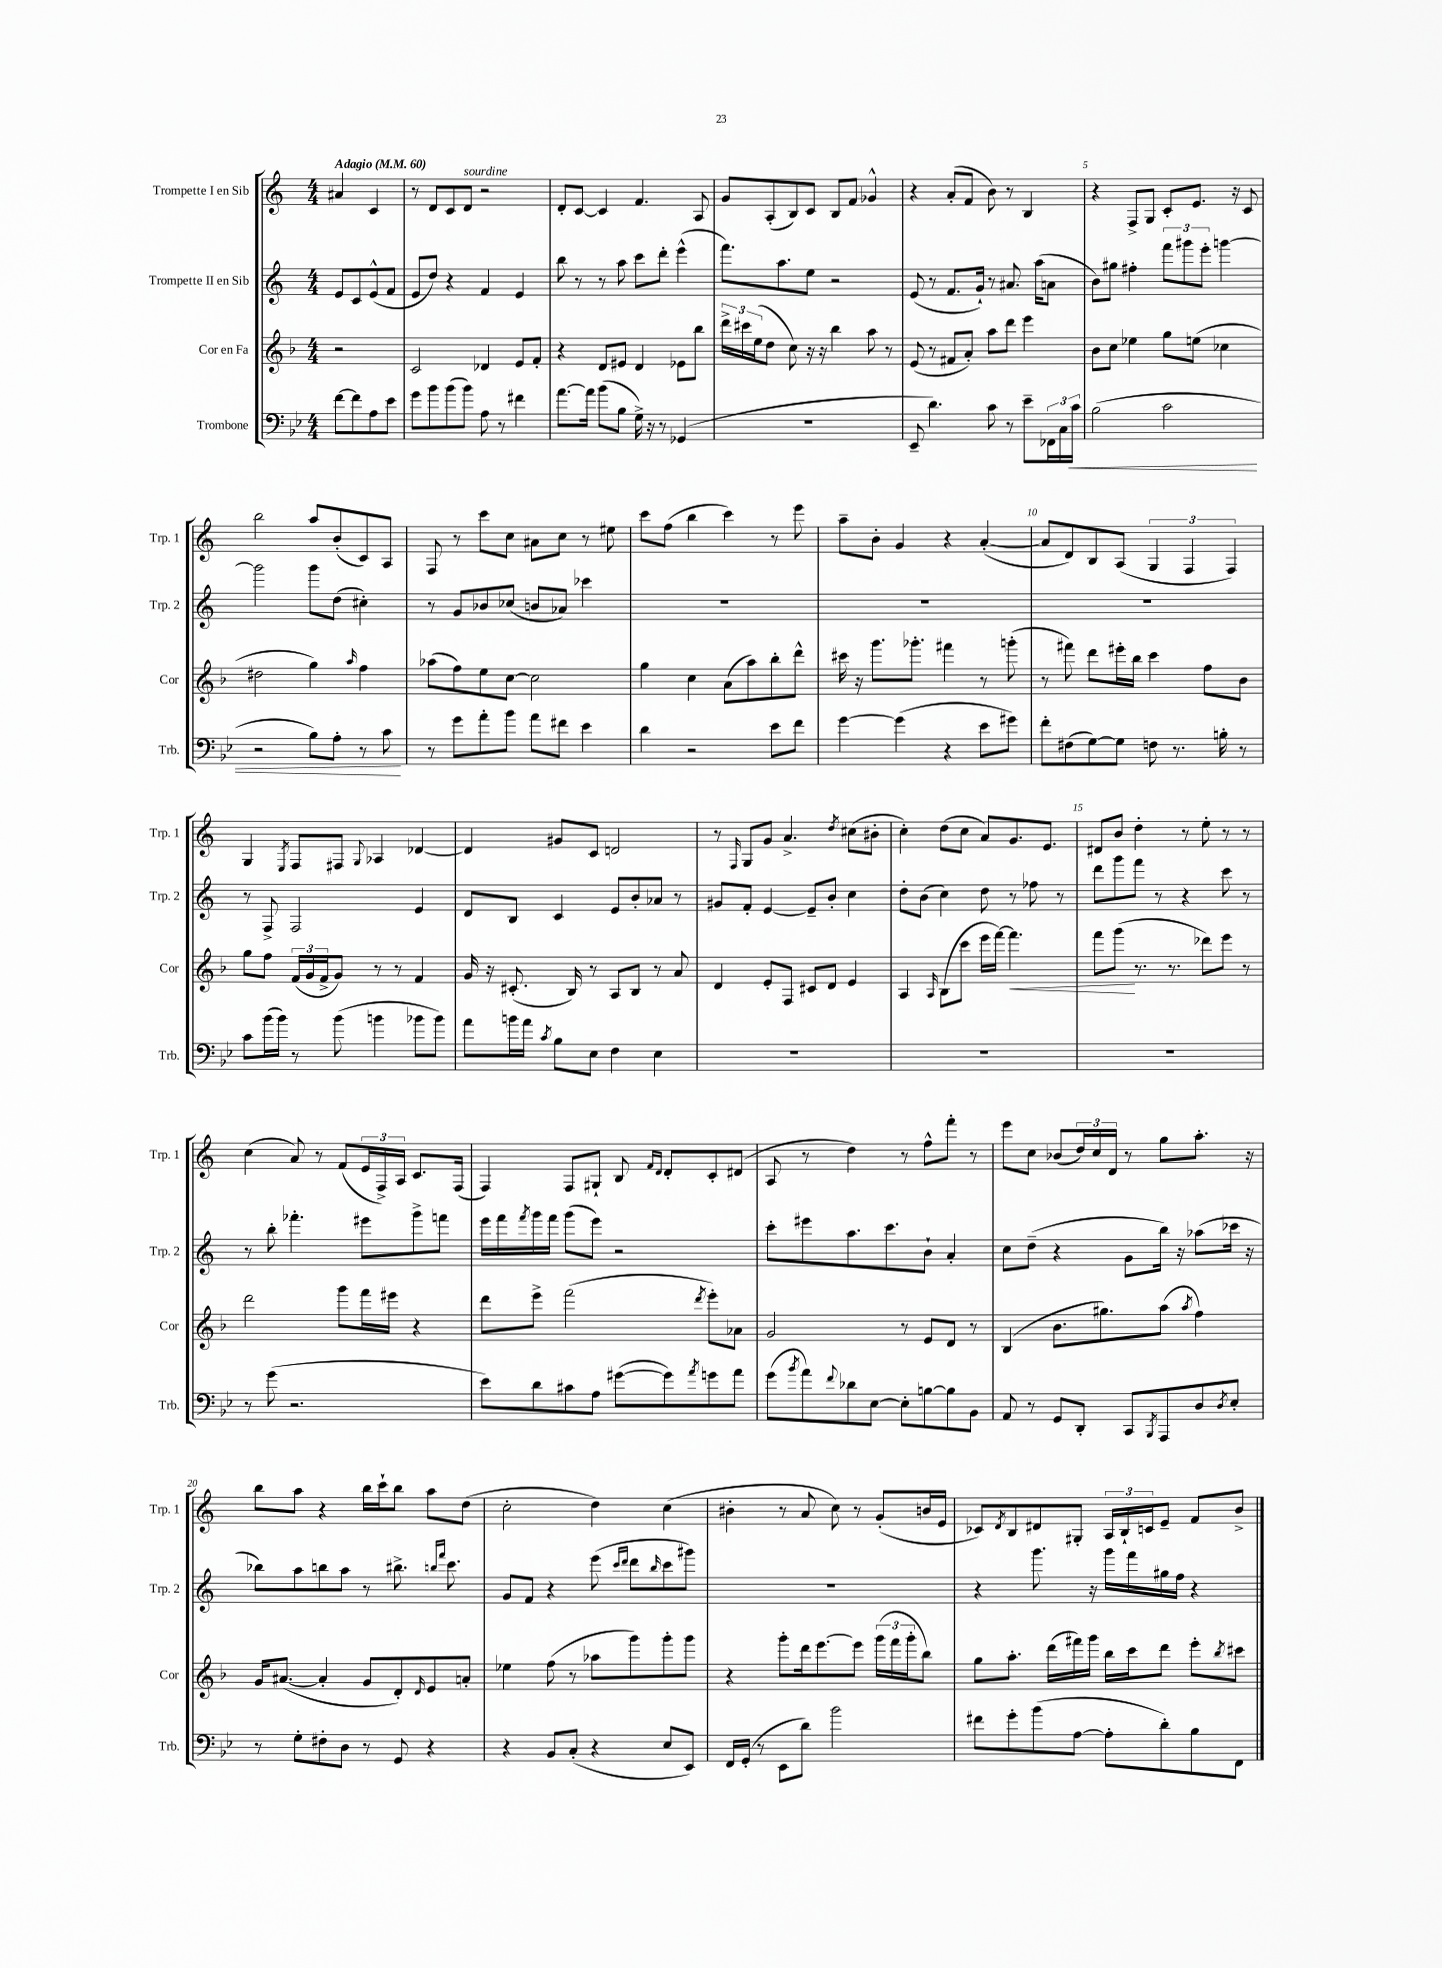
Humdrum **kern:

**kern	**kern	**kern	**kern
*staff4	*staff3	*staff2	*staff1
*clefF4	*clefG2	*clefG2	*clefG2
*k[b-e-]	*k[b-]	*k[]	*k[]
*M4/4	*M4/4	*M4/4	*M4/4
*MM60	*MM60	*MM60	*MM60
[8f\L	2r	8e/L	4a#/
8f\]	.	8c/	.
8A\	.	(8e^^/	4c/
8e-\J	.	8f/J	.
=	=	=	=
8g\L	2c/	8e/L	8r
8b-\	.	8dd/J)	8d/L
(8b-\	.	4r	8c/
8b-\J)	.	.	8d/J
8A\	4d-/	4f/	2r
8r	.	.	.
4f#\	8e/L	4e/	.
.	8f'/J	.	.
=	=	=	=
[8.a\L	4r	8bb\	8d'/L
.	.	8r	[8c/J
16a\]Jk	.	.	.
(8b-\L	8d/L	8r	4c/]
8B-\J	8e#/J	8aa\	.
16G^\)	4d/	8ccc\L	4.f/
16r	.	.	.
8r	.	8ddd'\J	.
(4GG-/	8e-\L	(4eee^^\	.
.	8bb-\J	.	8A/
=	=	=	=
1r	24ddd^\LL	8.fff\L)	8g/L
.	24ccc#\	.	.
.	(24ee\J	.	.
.	8dd\J	.	(8A'/
.	.	8.aa\	.
.	8cc\)	.	8B/)
.	16r	8ee\J	8c/J
.	16r	.	.
.	4bb-\	2r	8B/L
.	.	.	8f/J
.	8aa\	.	4g-^^/
.	8r	.	.
=	=	=	=
8EE-~/	(8e/	(8e/	4r
4.d\)	8r	8r	.
.	8f#/L	8.f/L	(8a'/L
.	8a'/J)	.	8f/J
.	.	16g`/Jk)	.
8c\	8aa\L	8r	8b\)
8r	8ddd\J	8.a#/	8r
8e-~\L	4eee\	.	4B/
.	.	(16aa\LK	.
24FF-\L	.	8a\J	.
24C\	.	.	.
24c\JJ	.	.	.
=	=	=	=
(2B-\	8b-\L	8b\L)	4r
.	8cc\J	8gg#\J	.
.	4ee-\	4ff#'\	8F^/L
.	.	.	8G/J
2c\	8gg\L	12fff\L	8c'/L
.	.	12ggg#\	.
.	(8ee\J	.	8.e/J
.	.	12eee'\J	.
.	4cc-\	[4ggg\	.
.	.	.	16r
.	.	.	8c/
=	=	=	=
2r	2dd#\	2ggg\]	2bb\
8B-\L)	4gg\)	8ggg\L	8aa/L
8A'\J	.	(8dd\J	(8b'/
.	16qqaa/	.	.
8r	4ff\	4cc#'\)	8c/)
8c\	.	.	8A/J
=	=	=	=
8r	(8aa-\L	8r	8F/
8g\L	8ff\)	8g/L	8r
8a'\	8ee\	8b-/	8ccc\L
8b-\J	[8cc\J	(8cc-/J	8cc\J
8a\L	2cc\]	8b/L	8a#\L
8f#\J	.	8a-/J)	8cc\J
4e-\	.	4ccc-\	8r
.	.	.	8ee#\
=	=	=	=
4d\	4gg\	1r	8ccc\L
.	.	.	(8ff\J
2r	4cc\	.	4bb\
.	(8a\L	.	4ccc\)
.	8aa\)	.	.
8e-\L	8bb-'\	.	8r
8f\J	8ddd^^\J	.	8eee\
=	=	=	=
[4g\	16ccc#\	1r	8aa~\L
.	16r	.	.
.	8.ggg\L	.	8b'\J
(4g\]	.	.	4g/
.	8.ggg-'\J	.	.
4r	4fff#\	.	4r
8e-\L	8r	.	([4a'/
8g#\J)	(8ggg'\	.	.
=	=	=	=
8f'\L	8r	1r	8a/]L
(8F#\	8fff#\)	.	8d/)
[8G\)	8ddd\L	.	8B/
8G\]J	16eee#'\L	.	(8A/J
.	16bb-\JJ	.	.
8F\	4ccc\	.	6G/
8.r	.	.	.
.	.	.	6F/
.	8ff\L	.	.
16B'\	.	.	.
.	.	.	6F/)
8r	8b-\J	.	.
=	=	=	=
8c\L	8gg\L	8r	4G/
(16b-\L	8ff\J	8F^/	.
16b-\JJ)	.	.	.
.	.	.	8qE/
8r	(24f/LL	2F/	8F/L
.	24g/	.	.
.	24f^/J	.	.
(8b-\	8g/J)	.	8F#/J
.	.	.	8qqG/
4b\	8r	.	4A-/
.	8r	.	.
8b-\L	4f/	4e/	[4d-/
8b-\J)	.	.	.
=	=	=	=
8a\L	16g/	8d/L	4d-/]
.	16r	.	.
16b\L	(8.c#'/	8B/J	.
16a\JJ	.	.	.
8qc/	.	.	.
8B-\L	.	4c/	8g#/L
.	16B-/)	.	.
8E-\J	8r	.	8c/J
4F\	8A/L	8e/L	2d/
.	8B-/J	8b'/	.
4E-\	8r	8a-/J	.
.	8a/	8r	.
=	=	=	=
1r	4d/	8g#/L	8r
.	.	.	16qqF/
.	.	8f'/J	8G/L
.	8e'/L	[4e/	8g/J
.	8F/J	.	4.a^/
.	8c#/L	8e~/]L	.
.	8d/J	8b'/J	.
.	.	.	8qdd/
.	4e/	4cc\	(8cc#\L
.	.	.	8b#'\J
=	=	=	=
1r	4A/	8dd'\L	4cc'\)
.	.	(8b\J	.
.	16qqA/	.	.
.	(8B-\L	4cc\)	(8dd\L
.	8ccc\J	.	8cc\J
.	16eee\LL	8dd\	8a/L)
.	[16fff\JJ)	.	.
.	4.fff\]	8r	8.g/
.	.	8ff-\	.
.	.	.	8.e/J
.	.	8r	.
=	=	=	=
1r	8fff\L	8ddd\L	8d#/L
.	(8ggg\J	8ggg\	8b/J
.	8.r	8fff\J	4dd'\
.	.	8r	.
.	8.r	.	.
.	.	4r	8r
.	8ddd-\L)	.	8ee'\
.	8eee\J	8ccc\	8r
.	8r	8r	8r
=	=	=	=
8r	2ddd\	8r	(4cc\
(8g\	.	8bb'\	.
2.r	.	4.fff-'\	8a/)
.	.	.	8r
.	8ggg\L	.	(8f/L
.	16fff\L	8eee#\L	24e/L
.	.	.	24F^/)
.	16eee#\JJ	.	.
.	.	.	24A/JJ
.	4r	8ggg^\	8.c/L
.	.	8fff\J	.
.	.	.	(16F/Jk
=	=	=	=
8e-\L)	8ddd\L	16eee\LL	4F/)
.	.	16fff\	.
.	.	8qfff/	.
8d\	8eee^\J	16ggg\	.
.	.	16fff\JJ	.
8c#\	(2fff\	(8ggg\L	8F/L
8A\J	.	8eee\J)	8G#`/J
([8g#\L	.	2r	8B/
.	.	.	16qqf/LL
.	.	.	16qqd/JJ
8g#\])	.	.	8d'/L
8qa/	8qddd/	.	.
8g\	8eee'\L)	.	8c'/
8a\J	8a-\J	.	(8d#/J
=	=	=	=
(8g\L	2g/	8ccc'\L	8A/
8qb-/	.	.	.
8a\)	.	8eee#\	8r
8qqf/	.	.	.
8d-\	.	8.aa\	4dd\)
[8E-\J	.	.	.
.	.	8.ccc\	.
8E-'\]L	8r	.	8r
[8B\	8e/L	8b`\J	8ff^^\L
8B\]	8d/J	4a'/	8fff'\J
8BB-\J	8r	.	8r
=	=	=	=
8AA/	(4B-/	8cc\L	8eee\L
8r	.	(8dd~\J	8cc\J
8GG/L	8.b-\L	4r	(8b-/L
8DD'/J	.	.	24dd/L)
.	.	.	24cc/
.	8.gg#\)	.	.
.	.	.	24d/JJ
8CC/L	.	8g\L	8r
8qBBB-/	.	.	.
8AAA/	(8aa\J	16bb\Jk)	8gg\L
.	.	16r	.
.	8qaa/	.	.
8D/	4ff\)	(8aa-\L	8.aa'\J
8qD/	.	.	.
8E-'/J	.	16ccc-\Jk	.
.	.	16r	16r
=	=	=	=
8r	16g/LK	8bb-\L)	8bb\L
.	([8.a#/J	.	.
8G'\L	.	8aa\	8aa\J
8F#'\	4a#'/]	8bb\	4r
8D\J	.	8aa\J	.
8r	8g/L	8r	16bb\LL
.	.	.	16ccc`\J
8GG/	8d'/)	8.bb#^\	8bb\J
.	16qqd/	.	.
4r	8e/	.	8aa\L
.	.	16qqbb/LL	.
.	.	16qqfff/JJ	.
.	.	8.ccc\	.
.	8a'/J	.	(8dd\J
=	=	=	=
4r	4ee-\	8g/L	2cc'\
.	.	8f/J	.
8BB-/L	(8ff\	4r	.
(8C'/J	8r	.	.
4r	8aa-\L	(8eee\	4dd\)
.	.	16qqccc/LL	.
.	.	16qqddd/JJ	.
.	8ggg\)	8ddd\L	.
.	.	16qqbb/	.
8E-/L	8ggg'\	8ccc\	(4cc\
8EE-/J)	8ggg\J	8ggg#\J)	.
=	=	=	=
16FF/LL	4r	1r	4b#'\
(16GG'/JJ	.	.	.
8r	.	.	.
8EE-\L	8ggg'\L	.	8r
8d\J)	16ddd\k	.	8a/
.	[8.eee\	.	.
2b-\	.	.	8cc\)
.	8eee\]J	.	8r
.	(24ggg\LL	.	(8g'/L
.	24fff\	.	.
.	24ggg'\J	.	.
.	8bb-\J)	.	16b/L
.	.	.	16e/JJ
=	=	=	=
8f#\L	8gg\L	4r	8c-/L)
.	.	.	8qd/
8g'\	8.aa'\J	.	8B/
(8b-\	.	8.ggg\	8d#/
.	(16ddd\LL	.	.
[8A\J	16fff#\)	.	8G#'/J
.	16ggg\JJ	16r	.
8A'\]L	16bb-\LL	16ggg\LL	24A/LL
.	.	.	24B`/
.	16ccc\J	16fff\	.
.	.	.	24c/J
8d'\)	8ddd\J	16gg#\	8e~/J
.	.	16ff\JJ	.
8B-\	8eee'\L	4r	8f/L
.	8qbb-/	.	.
8FF\J	8ccc#\J	.	8b^/J
==	==	==	==
*-	*-	*-	*-
